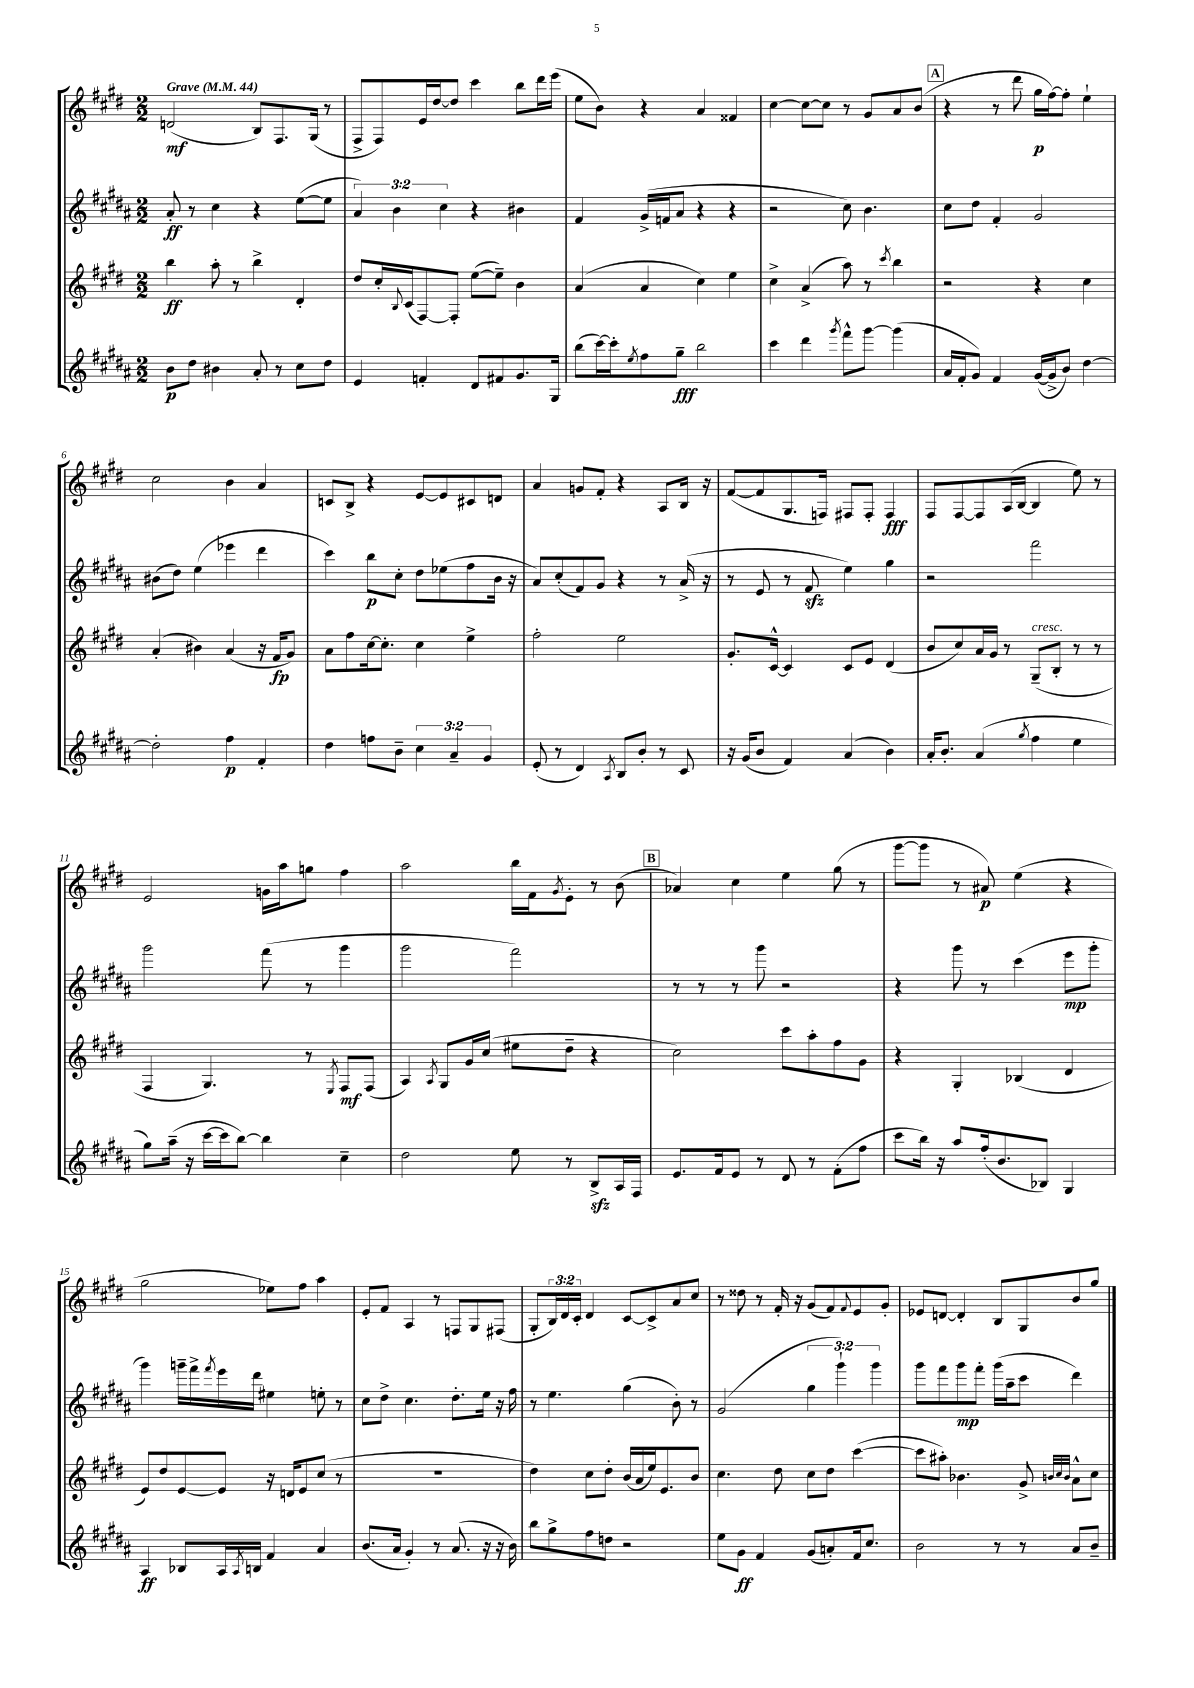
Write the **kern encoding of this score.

**kern	**kern	**kern	**kern
*staff4	*staff3	*staff2	*staff1
*clefG2	*clefG2	*clefG2	*clefG2
*k[f#c#g#d#a#]	*k[f#c#g#d#]	*k[f#c#g#d#a#]	*k[f#c#g#d#]
*M2/2	*M2/2	*M2/2	*M2/2
*MM44	*MM44	*MM44	*MM44
8b	4bb	8a#'	(2d
8dd#	.	8r	.
4b#	8aa'	4cc#	.
.	8r	.	.
8a#'	4bb^	4r	8B)
8r	.	.	8.F#
8cc#	4d#'	([8ee	.
.	.	.	(16G#
8dd#	.	8ee]	8r
=	=	=	=
4e	8dd#	6a#)	8F#^
.	16cc#'	.	8F#)
.	.	6b	.
.	8qqB	.	.
.	(16c#	.	.
4f'	[8F#)	.	16e
.	.	.	[16dd#
.	.	6cc#	.
.	8F#']	.	8dd#]
8d#	([8ee	4r	4ccc#
8f#	8ee~])	.	.
8.g#	4b	4b#	8bb
.	.	.	16ddd#
16G#	.	.	(16eee
=	=	=	=
(8bb	(4a	4f#	8ee
[16ccc#)	.	.	8b)
16ccc#']	.	.	.
8qee	.	.	.
8ff#	4a	(16g#^	4r
.	.	16f	.
8gg#~	.	8a#	.
2bb	4cc#)	4r	4a
.	4ee	4r	4f##
=	=	=	=
4ccc#	4cc#^	2r	[4cc#
4ddd#	(4a^	.	8cc#_
.	.	.	8cc#]
8qggg#	.	.	.
8fff#^^	8aa)	8cc#)	8r
[8ggg#	8r	4.b	8g#
.	8qccc#	.	.
(4ggg#]	4bb	.	8a
.	.	.	(8b
=	=	=	=
16a#	2r	8cc#	4r
16f#'	.	.	.
8g#)	.	8dd#	.
4f#	.	4f#'	8r
.	.	.	8ddd#
([16g#	4r	2g#	16gg#
16g#^]	.	.	[16ff#)
8b)	.	.	8ff#']
[4dd#	4cc#	.	4ee`
=	=	=	=
2dd#']	(4a'	(8b#	2cc#
.	.	8dd#)	.
.	4b#)	(4ee	.
4ff#	(4a	4eee-	4b
4f#'	16r	4ddd#	4a
.	16f#	.	.
.	8g#)	.	.
=	=	=	=
4dd#	8a	4ccc#)	8c
.	8ff#	.	8B^
8ff	[16cc#	8bb	4r
.	8.cc#']	.	.
8b~	.	8cc#'	.
6cc#	4cc#	8dd#	[8e
.	.	(8ee-	8e]
6a#~	.	.	.
.	4ee^	8ff#	8c#
6g#	.	.	.
.	.	16b	8d
.	.	16r	.
=	=	=	=
(8e'	2ff#'	8a#)	4a
8r	.	(8cc#'	.
4d#)	.	8f#)	8g
.	.	8g#	8f#'
8qA#	.	.	.
8B	2ee	4r	4r
8b'	.	.	.
8r	.	8r	8A
8c#	.	(16a#^	16B
.	.	16r	16r
=	=	=	=
16r	8.g#'	8r	([8f#
(16g#	.	.	.
8b	.	8e	8f#]
.	[16c#^^	.	.
4f#)	4c#]	8r	8.G#
.	.	8f#	.
.	.	.	16F)
(4a#	8c#	4ee)	8F#
.	8e	.	8F#'
4b)	(4d#	4gg#	4F#
=	=	=	=
16a#'	8b	2r	8F#
8.b'	.	.	.
.	8cc#)	.	[8F#
(4a#	16a	.	8F#]
.	16g#	.	.
.	8r	.	(16A
.	.	.	[16B
8qgg#	.	.	.
4ff#	(8G#~	2fff#	4B]
.	8B'	.	.
4ee	8r	.	8ee)
.	8r	.	8r
=	=	=	=
8gg#)	4F#	2ggg#	2e
(16aa#~	.	.	.
16r	.	.	.
[16ccc#	4.G#)	.	.
16ccc#]	.	.	.
[8bb)	.	.	.
4bb]	.	(8fff#	16g
.	.	.	16aa
.	8r	8r	8gg
.	8qE	.	.
4cc#~	8F#	4ggg#	4ff#
.	(8F#	.	.
=	=	=	=
2dd#	4A)	2ggg#	2aa
.	8qA	.	.
.	8G#	.	.
.	16g#	.	.
.	(16cc#	.	.
8ee	8ee#	2fff#)	16bb
.	.	.	16f#
.	.	.	8qg#
8r	8dd#~	.	8e'
8B^	4r	.	8r
16A#	.	.	(8b
16F#	.	.	.
=	=	=	=
8.e	2cc#)	8r	4a-)
.	.	8r	.
16f#	.	.	.
8e	.	8r	4cc#
8r	.	8ggg#	.
8d#	8ccc#	2r	4ee
8r	8aa'	.	.
(8f#'	8ff#	.	(8gg#
8ff#	8g#	.	8r
=	=	=	=
8ccc#	4r	4r	[8ggg#
16bb)	.	.	8ggg#]
16r	.	.	.
8aa#	4G#'	8ggg#	8r
(16ff#'	.	8r	8a#)
8.b	.	.	.
.	(4B-	(4ccc#	(4ee
8B-)	.	.	.
4G#	4d#	8eee	4r
.	.	8ggg#'	.
=	=	=	=
4A#	8e)	4ggg#)	2gg#
.	8dd#	.	.
8B-	[8e	16ggg~	.
.	.	16fff#^	.
.	.	8qfff#	.
16A#	8e]	16eee	.
8qA#	.	.	.
16B	.	16ddd#	.
4f#	16r	4ee#	8ee-)
.	16d	.	.
.	8e	.	8ff#
4a#	(8cc#	8ee'	4aa
.	8r	8r	.
=	=	=	=
(8.b	1r	8cc#	8e'
.	.	8dd#^	8f#
16a#	.	.	.
4g#')	.	4.cc#	4A
8r	.	.	8r
(8.a#	.	8.dd#'	8F
.	.	.	8G#
16r	.	16ee	.
16r	.	16r	(8F#
16b)	.	16ff#	.
=	=	=	=
8bb	4dd#)	8r	8G#'
8gg#^	.	4.ee	24B)
.	.	.	24d#
.	.	.	24c#'
8ff#	8cc#	.	4d#
8dd	8dd#'	.	.
2r	(16b	(4gg#	[8c#
.	16a	.	.
.	16ee)	.	8c#^]
.	8.e	.	.
.	.	8b')	8a
.	8b	8r	8cc#
=	=	=	=
8ee	4.cc#	(2g#	8r
8g#	.	.	8dd##
4f#	.	.	8r
.	8dd#	.	16f#'
.	.	.	16r
(8g#	8cc#	6gg#	(8g#
8a')	8dd#	.	8f#)
.	.	6ggg#`)	.
.	.	.	8qqf#
16f#	([4ccc#	.	8e
8.cc#	.	.	.
.	.	6ggg#	.
.	.	.	8g#'
=	=	=	=
2b	8ccc#]	8ggg#	8e-
.	8aa#')	8fff#	[8d
.	4.b-	8ggg#	4d']
.	.	8fff#'	.
8r	.	(16ggg#	8B
.	.	16aa#~	.
8r	8g#^	8ccc#	8G#
.	32qqb	.	.
.	32qqcc#	.	.
.	32qqb	.	.
8a#	8a^^	4ddd#)	8b
8b~	8cc#	.	8gg#
==	==	==	==
*-	*-	*-	*-
